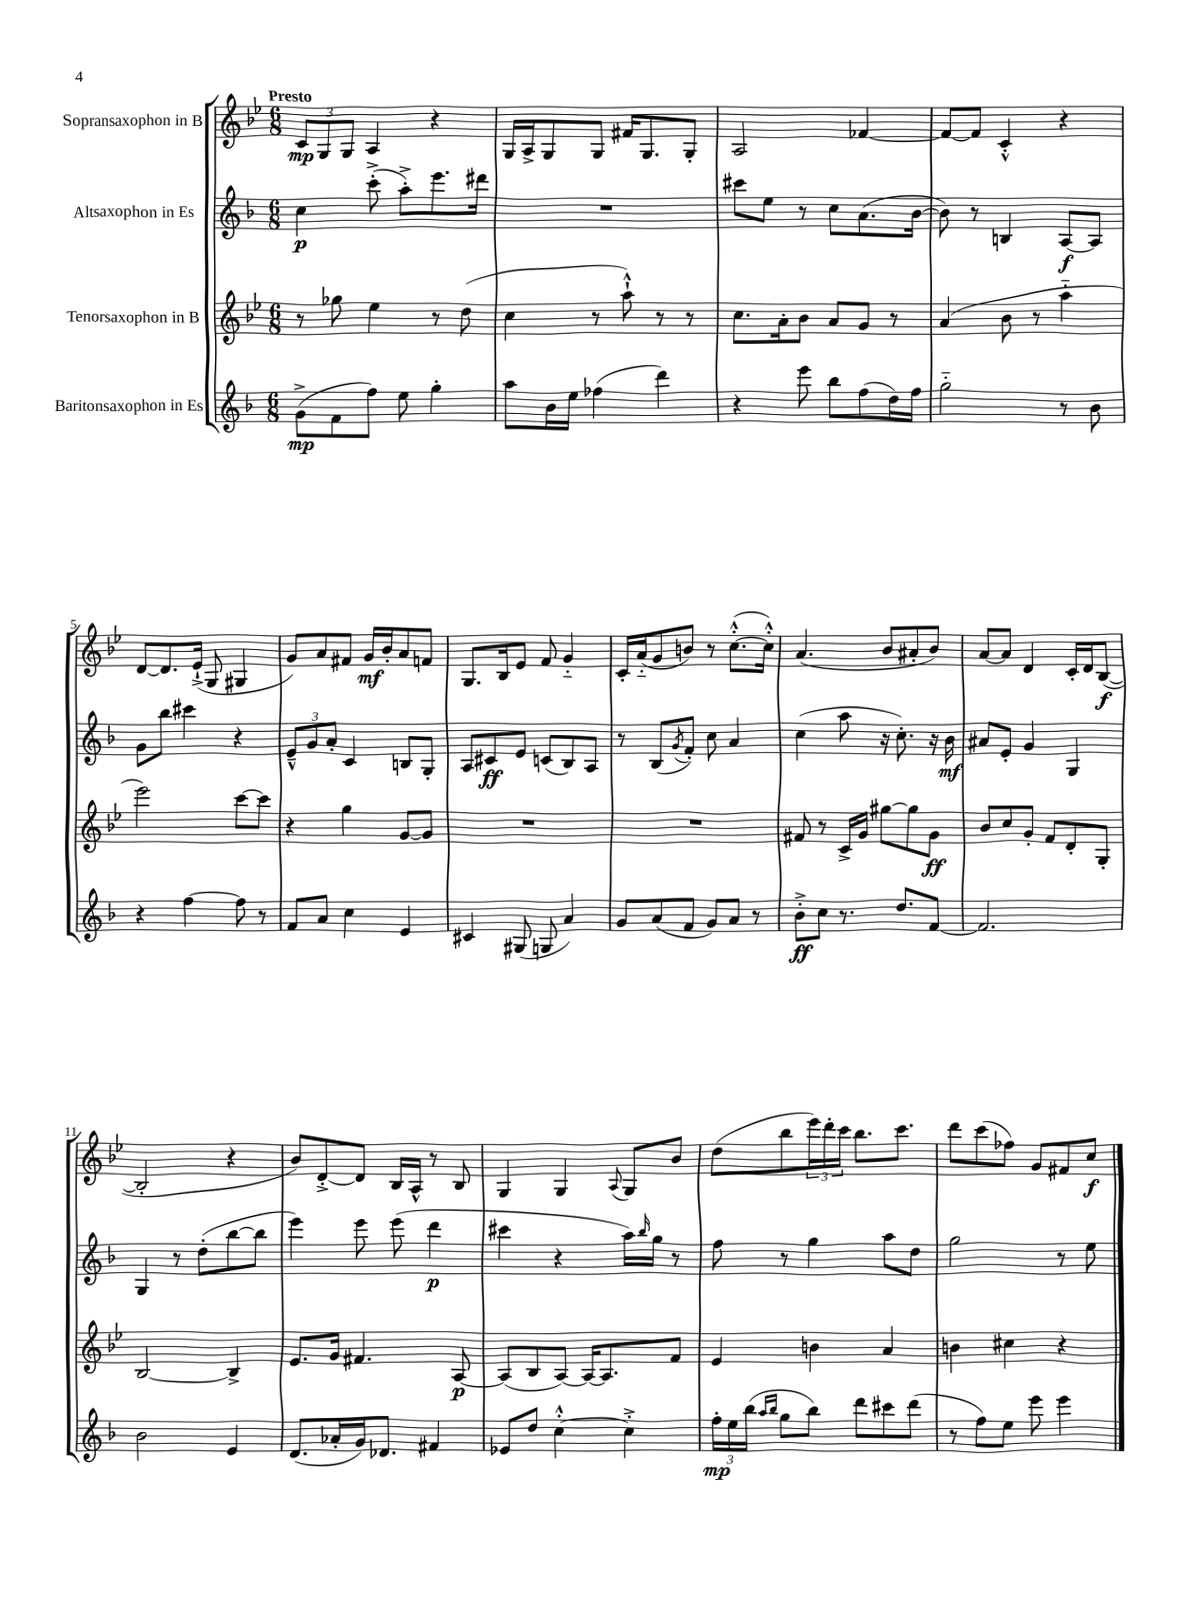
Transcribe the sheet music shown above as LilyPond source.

<<
\new StaffGroup <<
\new Staff = "s0" \with { instrumentName = "Sopransaxophon in B" } {
    \clef treble \key bes \major \numericTimeSignature \time 6/8 \tempo "Presto"
    \tuplet 3/2 { c'8\mp g8 g8 } a4 r4 |
    g16 a16-> g8 g8 fis'16 g8. g8-. |
    a2 fes'4~ |
    fes'8~ fes'8 c'4-.-^ r4 |
    d'8~ d'8. ees'16-!->( g8 gis4 |
    g'8) a'8 fis'8 g'16\mf bes'16-. a'8 f'8 |
    g8. bes16 ees'8 f'8 g'4-_ |
    c'16-. a'16-_( g'8 b'8) r8 c''8.~-.-^( c''16-.-^) |
    a'4.( bes'8 ais'8-. bes'8) |
    a'8~ a'8 d'4 c'16-. d'16 bes8~\f( |
    bes2-. r4 |
    bes'8) d'8~-.-> d'8 bes16 a16-^ r8 bes8 |
    g4 g4 \appoggiatura { a8 } g8 bes'8 |
    d''8( bes''8 \tuplet 3/2 { ees'''16) d'''16-. c'''16 } bes''8. c'''8. |
    d'''8 c'''8( fes''8) g'8 fis'8 c''8\f \bar "|." |
}
\new Staff = "s1" \with { instrumentName = "Altsaxophon in Es" } {
    \clef treble \key f \major \numericTimeSignature \time 6/8
    c''4\p c'''8-.->( a''8-.->) e'''8. dis'''16 |
    R2. |
    cis'''8 e''8 r8 c''8 a'8.( bes'16~ |
    bes'8) r8 b4 a8~\f a8 |
    g'8 bes''8 cis'''4 r4 |
    \tuplet 3/2 { e'8---^ g'8 a'8-. } c'4 b8 g8-. |
    a8 cis'8\ff e'8 c'8( bes8) a8 |
    r8 bes8( \acciaccatura { g'8 } f'8-.) c''8 a'4 |
    c''4( a''8 r16 c''8.-.) r16 bes'16\mf |
    ais'8 e'8-. g'4 g4 |
    g4 r8 d''8-.( bes''8~ bes''8 |
    e'''4) e'''8 e'''8( d'''4\p |
    cis'''4 r4 a''16) \grace { bes''16 } g''16 r8 |
    f''8 r8 g''4 a''8 d''8 |
    g''2 r8 e''8 \bar "|." |
}
\new Staff = "s2" \with { instrumentName = "Tenorsaxophon in B" } {
    \clef treble \key bes \major \numericTimeSignature \time 6/8
    r8 ges''8 ees''4 r8 d''8( |
    c''4 r8 a''8-!-^) r8 r8 |
    c''8. a'16-. bes'8 a'8 g'8 r8 |
    a'4( bes'8 r8 a''4-_ |
    ees'''2) c'''8~ c'''8 |
    r4 g''4 g'8~ g'8 |
    R2. |
    R2. |
    fis'8 r8 c'16-> g'16 gis''8~ gis''8 g'8\ff |
    bes'8 c''8 g'8-. f'8 d'8-. g8-. |
    bes2~ bes4-> |
    ees'8. g'16 fis'4. a8~\p |
    a8( bes8 a8~) a16~ a8. f'8 |
    ees'4 b'4 a'4 |
    b'4 cis''4 r4 \bar "|." |
}
\new Staff = "s3" \with { instrumentName = "Baritonsaxophon in Es" } {
    \clef treble \key f \major \numericTimeSignature \time 6/8
    g'8->\mp( f'8 f''8) e''8 g''4-. |
    a''8 bes'16 e''16 fes''4( d'''4) |
    r4 e'''8 bes''8 f''8( d''16) f''16 |
    g''2-_ r8 bes'8 |
    r4 f''4~ f''8 r8 |
    f'8 a'8 c''4 e'4 |
    cis'4 gis8( g8 a'4) |
    g'8 a'8( f'8 g'8) a'8 r8 |
    bes'8-.->\ff c''8 r8. d''8. f'8~ |
    f'2. |
    bes'2 e'4 |
    d'8.( aes'16-. g'16) des'8. fis'4 |
    ees'8 d''8 c''4~-.-^ c''4-.-> |
    \tuplet 3/2 { f''16-.\mp e''16 bes''16( } \grace { a''16 bes''16 } g''8 bes''8) d'''8 cis'''8 d'''8( |
    r8 f''8) e''8 e'''8 e'''4 \bar "|." |
}
>>
>>
